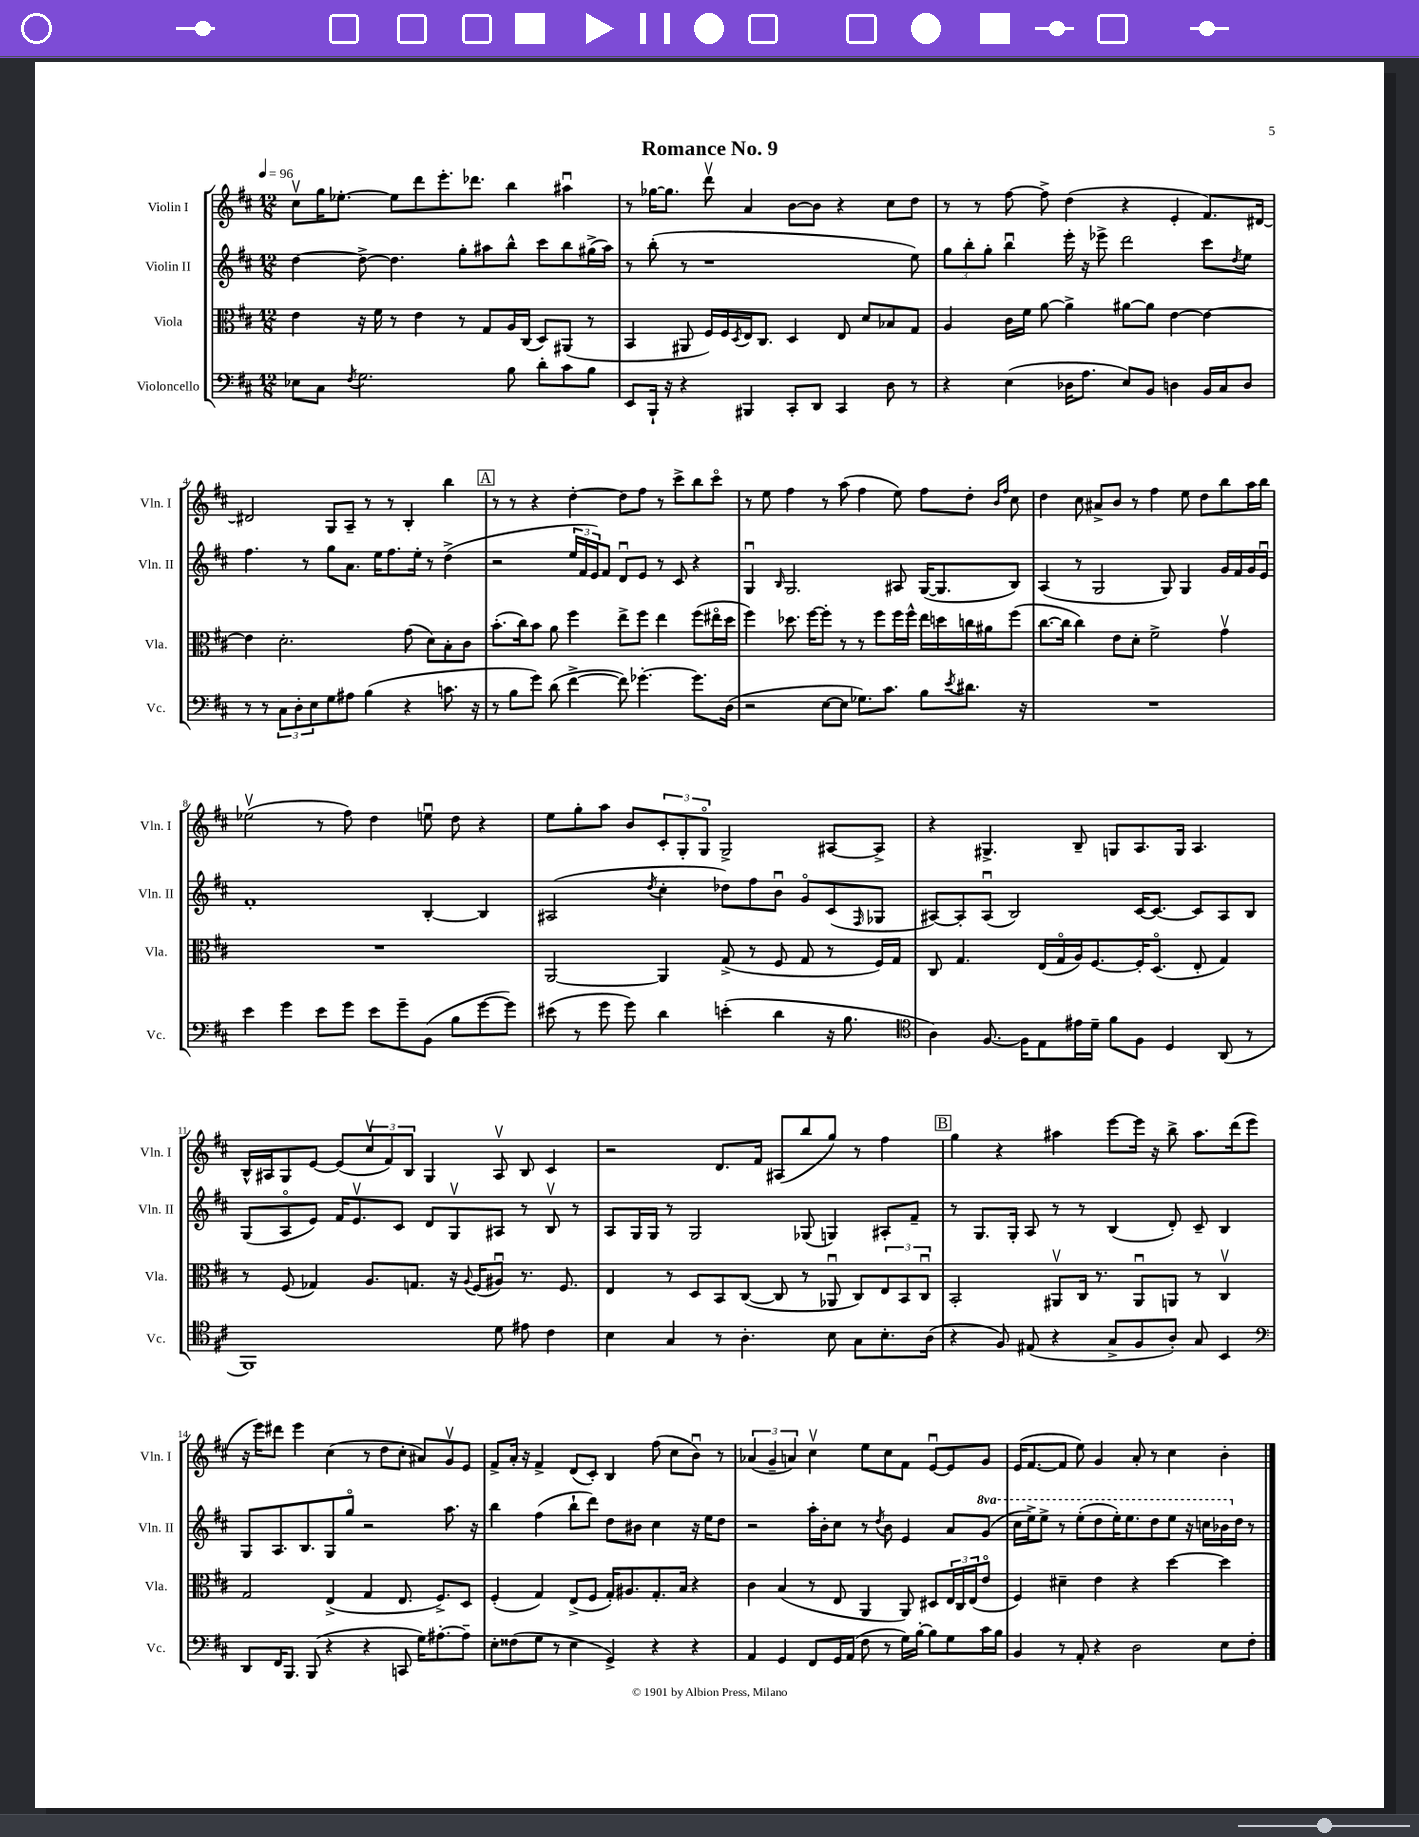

**kern	**kern	**kern	**kern
*part4	*part3	*part2	*part1
*staff4	*staff3	*staff2	*staff1
*I"Violoncello	*I"Viola	*I"Violin II	*I"Violin I
*I'Vc.	*I'Vla.	*I'Vln. II	*I'Vln. I
*clefF4	*clefC3	*clefG2	*clefG2
*k[f#c#]	*k[f#c#]	*k[f#c#]	*k[f#c#]
*M12/8	*M12/8	*M12/8	*M12/8
*MM96	*MM96	*MM96	*MM96
=1	=1	=1	=1
8E-X\L	4e\	[4dd\	8cc#v\L
8C#\J	.	.	16gg\K
.	.	.	[8.ee-X'\J
8qF#/	.	.	.
2.G\	16r	8dd^\_	.
.	16f#\	.	.
.	8r	4.dd\]	8ee-\L]
.	4e\	.	8ddd\
.	.	.	8.eee'\
.	8r	8gg'\L	.
.	.	.	8.ddd-X\J
.	8G/L	8aa#X\	.
8B\	16A/L	8bb^^\J	4bb\
.	(16C#/JJ	.	.
8d'\L	8D/L)	8ccc#\L	.
8c#\	(8AA#X/J	8bb\	4aa#Xu\
8B\J	8r	(16gg#X^\L	.
.	.	16aa#\JJ)	.
=2	=2	=2	=2
8EE/L	4BB/	8r	8r
16BBB`/Jk	.	(8bb'\	[16gg-X\KL
16r	.	.	8.gg-\J]
4r	8AA#X/	8r	.
.	16F#/LL)	1r	8dddv\
.	16F#/	.	.
.	8qD/	.	.
4BBB#X/	16E/J	.	4a/
.	8.C#/J	.	.
8CC#'/L	4D/	.	[8b\L
8DD/J	.	.	8b\J]
4CC#/	8E/	.	4r
.	8d/L	.	.
8D\	8B-X/	.	8cc#\L
8r	8G/J	8ee\)	8dd\J
=3	=3	=3	=3
4r	4A/	12gg\L	8r
.	.	12bb'\	.
.	.	.	8r
.	.	12gg'\J	.
(4E\	16c#\LL	4bbu\	[8ff#\
.	16f#\JJ	.	.
.	[8a\	.	8ff#^\]
16D-X\KL	4a^\]	16eee'\	(4dd\
8.A\J	.	16r	.
.	.	8eee-X^\	.
8E/L)	[8a#X\L	2ddd\	4r
8BB/J	8a#\J]	.	.
4Dn\	[4e\	.	4e'/
16BB/LL	4e\_	8ccc#\L	8.f#/L)
16C#/J	.	.	.
.	.	8qdd/	.
8D/J	.	8ee\J	.
.	.	.	[16d#X/Jk
!!LO:LB:g=z
=4	=4	=4	=4
8r	4e\]	4.ff#\	2d#X/]
8r	.	.	.
12C#\L	2.d'\	.	.
12D'\	.	.	.
.	.	8r	.
12E\	.	.	.
8G\	.	8gg\L	8G/L
8A#X\J	.	8.a\J	8A~/J
(4B\	.	.	8r
.	.	16ee\KL	.
.	.	8.ff#\	8r
4r	(8g\	.	4B'/
.	.	16ee'\Jk	.
.	8d\L)	8r	.
8.cn\	8B'\	(4dd^\	4bb\
.	8c#\J	.	.
16r	.	.	.
!!LO:REH:place=s1:t=A
=5	=5	=5	=5
8r	(8.b'\L	2r	8r
8B\L	.	.	8r
.	16cc#\k)	.	.
8g\J)	8b\J	.	4r
(8d\	8a\	.	.
[4f#^\	4ff#\	24ee/LL	[4dd'\
.	.	24f#/	.
.	.	24e/J)	.
.	.	8f#/J	.
8f#\])	8ee^\L	8du/L	8dd\L]
[4.g-X'\	8ff#\J	8e/J	8ff#\J
.	4ee\	8r	8r
.	.	8c#/	8ccc#^\L
8.g-\L]	(8ff#\L	4r	8bb\
.	16ee#X\L	.	8ccc#\J
(16D\Jk	16dd\JJ	.	.
=6	=6	=6	=6
2r	4ff#\)	4Gu/	8r
.	.	.	8ee\
.	.	16qqB/	.
.	8.dd-X\	2.G/	4ff#\
.	[16ff#\KL	.	.
[8E\L	8ff#'\J]	.	8r
8E\J]	8r	.	(8aa\
8.G-X\L)	8r	.	4ff#\
.	8ff#\L	.	.
8.c#\J	.	.	.
.	16ff#\L	8A#X/	8ee\)
.	16ff#^^\JJ	.	.
8B\L	16ee\LL	([16G/KL	8ff#\L
.	16ddn\	8.G/]	.
8qe/	.	.	.
8.d#X\J	16ccn\	.	8dd'\J
.	16a#X\J	.	.
.	.	.	16qqb/LL
.	.	.	16qqff#/JJ
.	(8ff#\J	8B/J)	8cc#\
16r	.	.	.
=7	=7	=7	=7
1.r	[8.cc#\L	(4A/	4dd\
.	16cc#\Jk]	.	.
.	4cc#\)	8r	8cc#\
.	.	2G/	8a#X^/L
.	8e\L	.	8b/J
.	8d'\J	.	8r
.	2f#^\	.	4ff#\
.	.	8G/)	.
.	.	4G/	8ee\
.	.	.	8dd\L
.	4gv\	16g/LL	8bb\
.	.	16f#/	.
.	.	16g/	16aa\L
.	.	16eu/JJ	16bb\JJ
!!LO:LB:g=z
=8	=8	=8	=8
4e\	1.r	1f#'	(2ee-Xv\
4g\	.	.	.
8e\L	.	.	8r
8g\J	.	.	8ff#\)
8e\L	.	.	4dd\
8g~\	.	.	.
(8BB\J	.	[4B'/	8eenu\
8B\L	.	.	8dd\
[8g\	.	4B/]	4r
8g\J])	.	.	.
=9	=9	=9	=9
(8e#X\	[2AA/	(2A#X/	8ee\L
8r	.	.	8gg'\
8g\	.	.	8aa\J
8g\)	.	.	8b/L
.	.	8qdd/	.
4d\	4AA/]	4cc#'\	12c#'/
.	.	.	12G'/
.	.	.	12G/J
(4en'\	(8G^/	8dd-X\L)	2G^/
.	8r	8ff#\	.
4d\	8F#/	8bu\J	.
.	8G/	8g/L	.
16r	8r	(8c#/	[8A#X/L
8.B\	.	.	.
.	.	16qqF#/	.
.	16F#/LL)	8G-X/J	8A#^/J]
.	16G/JJ	.	.
=10	=10	=10	=10
*clefC4	*	*	*
4A\)	8C#/	[8A#X/L)	4r
.	4.G/	8A#'/]	.
[8.F#/	.	(8A#u/J	4.G#X^/
.	.	2B/)	.
16F#\KL]	.	.	.
8E\	(16E/LL	.	.
.	16G/	.	.
16e#X\L	16A/J)	.	8B~/
16d~\JJ	[8.F#/	.	.
8f#\L	.	.	8Gn/L
8F#\J	16F#'/K]	[16c#/KL	8.A/
.	(8.D/J	8.c#/J_	.
4D/	.	.	.
.	.	.	16G/Jk
.	8E'/	8c#/L]	4.A/
(8AA/	4G/)	8A#/	.
8r	.	8B/J	.
!!LO:LB:g=z
=11	=11	=11	=11
1FF#)	8r	(8G/L	16B^^/LL
.	.	.	16A#X/J
.	(8F#/	8A/	8G/
.	4G-X/)	8e/J)	[8e/J
.	.	16f#/KL	(8e/L]
.	.	8.ev/	.
.	8.A/L	.	12cc#v/
.	.	.	12f#/)
.	.	8c#/J	.
.	.	.	12B/J
.	8.Gn/J	.	.
.	.	8d/L	4G/
.	16r	8Gv/	.
.	8qqA/	.	.
.	(16F#/KL	.	.
8d\	8A#Xu/J)	8A#X/J	8A#v/
8e#X\	8.r	8r	8B/
4c#\	.	8Bv/	4c#/
.	8.F#/	.	.
.	.	8r	.
=12	=12	=12	=12
4B\	4E/	8A/L	2r
.	.	16G/L	.
.	.	16G/JJ	.
4G/	8r	8r	.
.	8D/L	2G/	.
8r	8BB/	.	8.d/L
4.A'\	([8C#/J	.	.
.	.	.	16f#/Jk
.	8C#/]	.	(8A#X/L
.	8r	(8G-X/	8bb/
8B\	8AA-Xu/	4Gn/)	8gg/J)
8G\L	8C#/L)	.	8r
8.B'\	12E/	8A#X'/L	4ff#\
.	12BB/	.	.
.	.	8f#~/J	.
.	12C#u/J	.	.
(16A\Jk	.	.	.
!!LO:REH:place=s1:t=B
=13	=13	=13	=13
4r	2BB'/	8r	4gg\
.	.	8.G/L	.
8F#/)	.	.	4r
.	.	16G'/Jk	.
(8E#X/	.	8A/	.
4r	8AA#Xv/L	8r	4aa#X\
.	16C#/Jk	8r	.
.	8.r	.	.
8G^/L	.	(4B/	[8eee\L
8F#/	8AA#u/L	.	16eee\Jk]
.	.	.	16r
8A'/J)	8AAn/J	8d'/)	8bb^\
8G/	8r	8c#~/	8.aa#\L
4BB/	4C#v/	4B/	.
.	.	.	(16ddd\k
.	.	.	8eee\J
!!LO:LB:g=z
=14	=14	=14	=14
*clefF4	*	*	*
8DD/L	2G/	8G/L	16r
.	.	.	16eee\KL)
16FF#/K	.	8.A/	8ddd#X\J
8.BBB/J	.	.	.
.	.	.	4eee\
.	.	8.B/	.
(8BBB/	.	.	.
4r	(4E^/	8G/	(4cc#\
.	.	8gg/J	.
4r	4G/	2r	8r
.	.	.	8dd\L
8CCn/	8.E/	.	8cc#'\J
16G\KL)	.	.	8a#X/L)
[8.A#X'\	8.F#^/L)	.	.
.	.	8.aa\	8gv/
8A#~\J]	8D/J	.	8e/J
.	.	16r	.
=15	=15	=15	=15
8E'\L	(4F#'/	4bb\	8f#^/L
(8F##X\	.	.	16a'/Jk
.	.	.	16r
8G\J	4G/)	(4ff#\	4f#^/
8r	.	.	.
4E\	(8E^/L	8bb`\L	(8d/L
.	8F#/J	8ddd\J)	8c#'/J)
4GG^/)	16G'/KL)	8dd\L	4B/
.	8.A#X/	.	.
.	.	8b#X\J	.
4r	8.G'/	4cc#\	(8ff#\
.	.	.	8cc#\L
.	16B/Jk	.	.
4r	4r	16r	8bu\J)
.	.	16ee\KL	.
.	.	8dd\J	8r
=16	=16	=16	=16
4AA/	4c#\	2r	(6a-X/
.	.	.	6g~/
4GG/	(4B/	.	.
.	.	.	6an/)
8FF#/L	8r	16aa'\LL	4cc#v\
.	.	16b'\J	.
16GG/L	8E/	8cc#\J	.
(16AA/JJ	.	.	.
8F#\	4AA/	8r	8ee\L
.	.	8qdd/	.
8r	.	8b\	8cc#\
16G\LL)	8AA/)	4e/	8f#\J
[16B'\JJ	.	.	.
8B\L]	8D#X/L	.	[8eu/L
8G\	24E/L	8a/L	8e/]
.	24C#/	.	.
.	(24E/J	.	.
*	*	*8va	*
16c#\L	8e/J	(8gg/J	8g/J
16B\JJ	.	.	.
=17	=17	=17	=17
4BB/	4F#/)	16ccc#\LL	(16e/KL
.	.	16eee^\J)	[8.f#/
.	.	8eee^\J	.
8r	4d#X~\	8r	8f#/J]
8AA'/	.	(8eee'\L	8ee\)
4r	4e\	8ddd\	4g/
.	.	16eee'\K)	.
.	.	8.eee\	.
2D\	4r	.	8a'/
.	.	8ddd\	8r
.	[4dd\	8eee\J	4cc#\
.	.	16r	.
.	.	16cccn\LL	.
8E\L	4dd\]	16bb-X\	4b'\
*	*	*X8va	*
.	.	16dd\JJ	.
8F#'\J	.	8r	.
==	==	==	==
*-	*-	*-	*-
